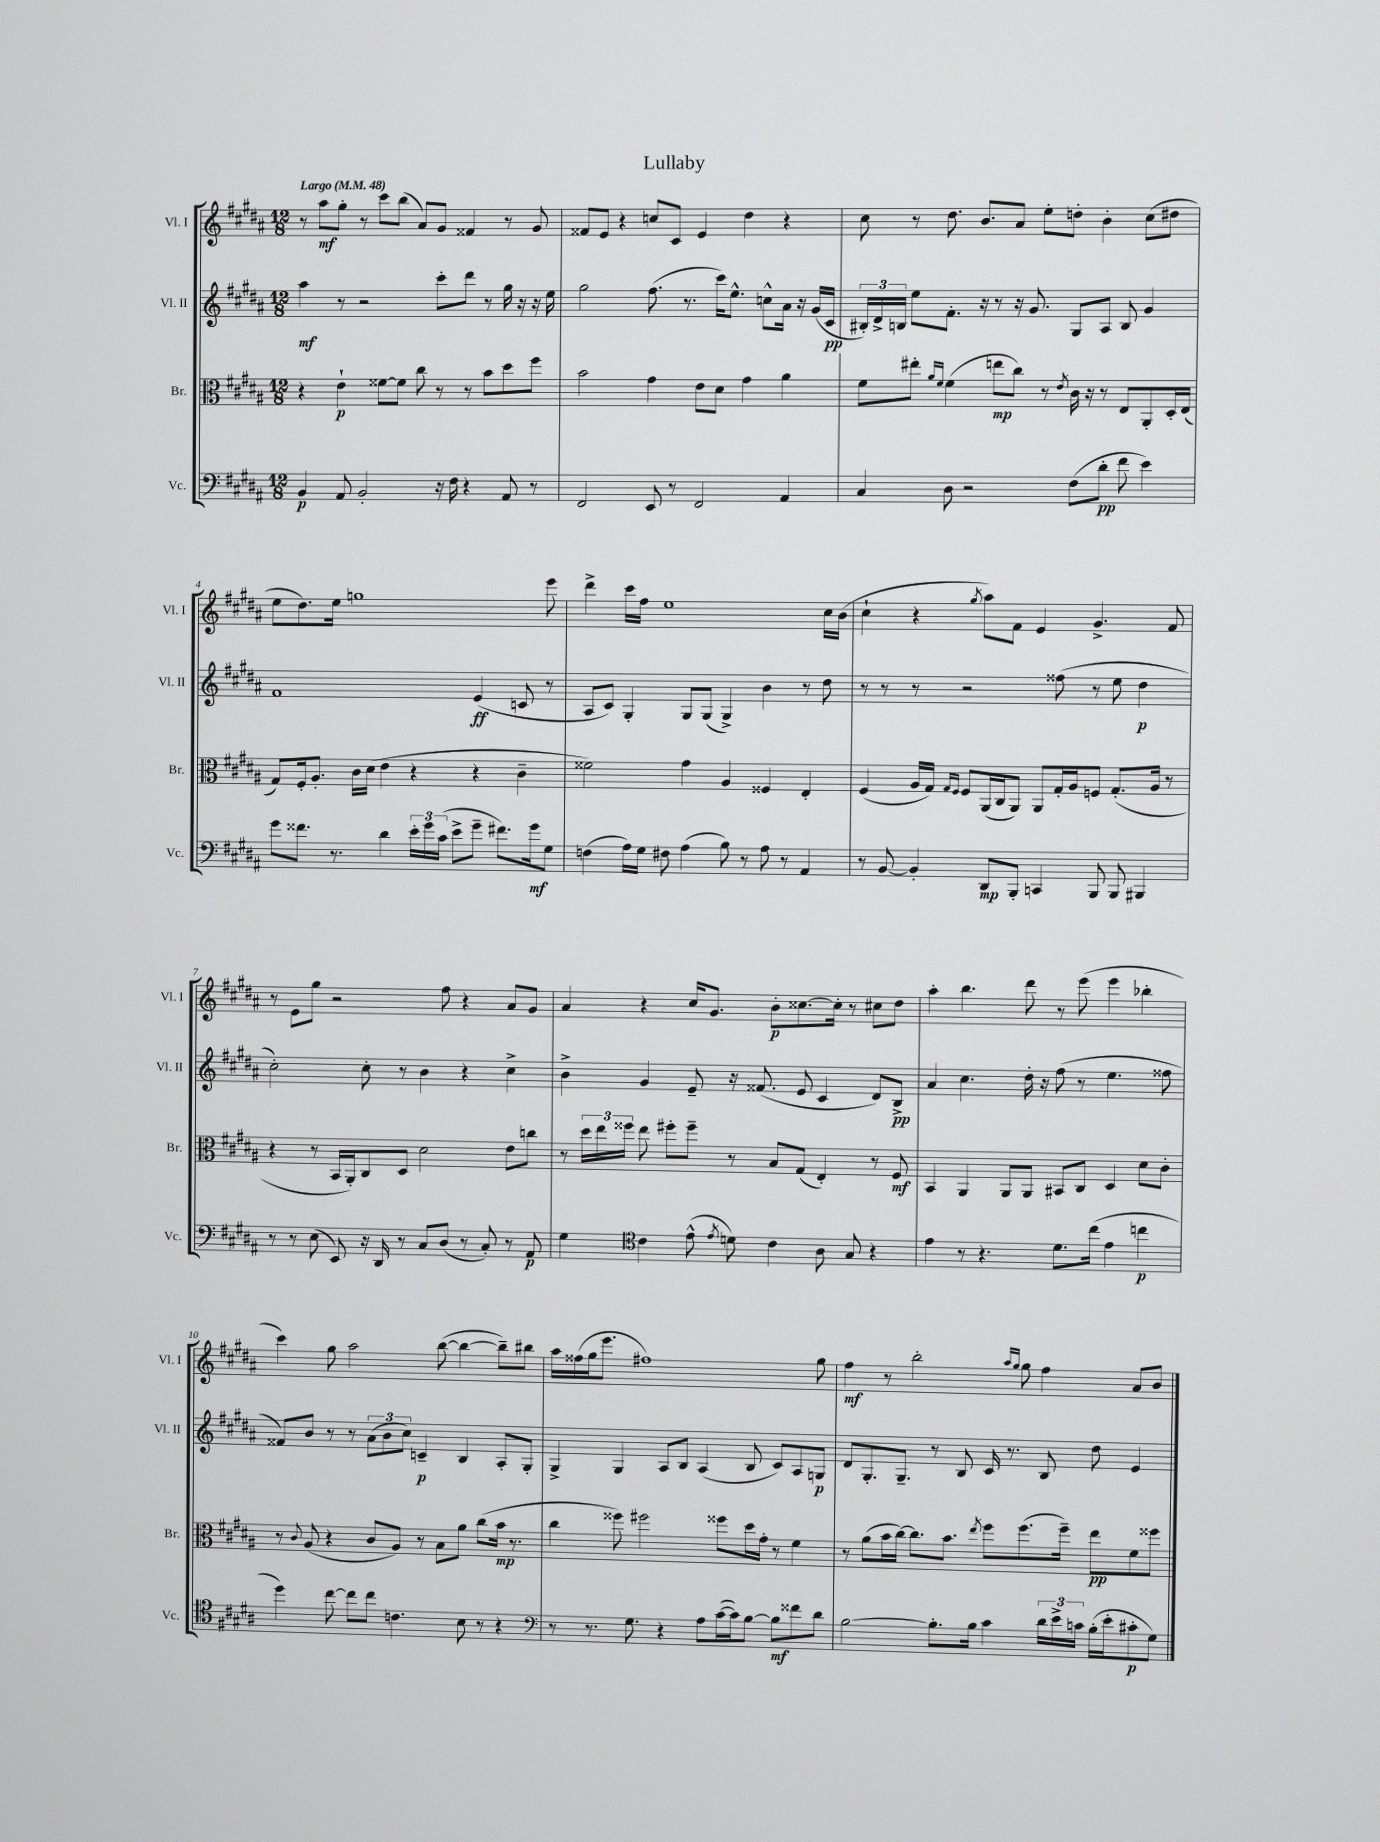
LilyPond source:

\header { title = "Lullaby" }
<<
\new StaffGroup <<
\new Staff = "s0" \with { instrumentName = "Vl. I" shortInstrumentName = "Vl. I" } {
    \clef treble \key b \major \numericTimeSignature \time 12/8 \tempo "Largo" 4 = 48
    \autoBeamOff r8 ais''8[\mf gis''8]-. r8 cis'''8[ b''8]( ais'8[) gis'8] fisis'4 r8 gis'8 |
    fisis'8[ e'8] r4 c''8[ cis'8] e'4 dis''4 r4 |
    cis''8 r8 dis''8. b'8.[ ais'8] e''8[-. d''8]-. b'4-. cis''8[( dis''8] |
    e''8[ dis''8.) e''16] g''1 e'''8 |
    dis'''4-> cis'''16[ fis''16] e''1 cis''16[ b'16]( |
    cis''4-! r4 \acciaccatura { gis''8 } ais''8[) fis'8] e'4 gis'4.-> fis'8 |
    r8 e'8[ gis''8] r2 fis''8 r4 ais'8[ gis'8] |
    ais'4 r4 cis''16[ gis'8.] b'8[-.\p cisis''8.~ cisis''16]-. r8 cis''8[ dis''8] |
    ais''4-. b''4. dis'''8 r8 e'''8( e'''4 bes''4-. |
    cis'''4) gis''8 ais''2 b''8~( b''4~ b''8[--) bis''8] |
    ais''16[ fisis''16( gis''16 e'''8.] fis''1) gis''8 |
    fis''4\mf r8 b''2-. \grace { ais''16[ gis''16] } gis''8 fis''4 ais'8[ b'8] \bar "|." |
}
\new Staff = "s1" \with { instrumentName = "Vl. II" shortInstrumentName = "Vl. II" } {
    \clef treble \key b \major \numericTimeSignature \time 12/8
    \autoBeamOff ais''4\mf r8 r2 cis'''8[-. dis'''8] r8 gis''16 r16 r16 e''16 |
    gis''2 fis''8.( r8. cis'''16[) e''8.]-^ c''8[-^ ais'16] r16 gis'16[( cis'16]\pp |
    \tuplet 3/2 { bis16[-.) dis'16-> b16] } e''8[ fis'8.]-. r16 r8 r16 gis'8. gis8[ ais8] b8 gis'4 |
    fis'1 e'4\ff( c'8 r8 |
    ais8[ cis'8]) gis4-. gis8[ gis8]( gis4->) b'4 r8 dis''8 |
    r8 r8 r8 r2 fisis''8( r8 e''8 dis''4\p |
    cis''2-.) cis''8-. r8 b'4 r4 cis''4-> |
    b'4-> gis'4 e'8-- r16 fisis'8.( e'8 cis'4 dis'8[) b8]->\pp |
    ais'4 cis''4. dis''16-. r16 fis''8( r8 e''4. fisis''8 |
    fisis'8[) b'8] r8 r8 \tuplet 3/2 { ais'8[( b'8 cis''8]) } c'4--\p b4 ais8[-. gis8]-. |
    gis4-> gis4 ais8[ b8] ais4( b8 cis'8[) ais8 g8]\p |
    dis'8[ gis8.-. gis8.]-- r8 b8 cis'16 r8. b8 dis''8 e'4 \bar "|." |
}
\new Staff = "s2" \with { instrumentName = "Br." shortInstrumentName = "Br." } {
    \clef alto \key b \major \numericTimeSignature \time 12/8
    \autoBeamOff r4 e'4-!\p fisis'8[~ fisis'8] cis''8 r8 r8 b'8[ dis''8 fis''8] |
    b'2 gis'4 e'8[ dis'8] gis'4 ais'4 |
    fis'8[ eis''8]-. \grace { ais'16[ fis'16] } fis'4( e''8[\mp cis''8]) r8 \acciaccatura { e'8 } cis'16 r16 r8 e8[ ais,8-. dis16-. e16]( |
    gis8[) fis16-. ais8.]-. cis'16[ dis'16]( e'4 r4 r4 cis'4-- |
    fisis'2) gis'4 ais4 fisis4 e4-. |
    fis4( ais16[ gis16]) \grace { gis16[ fis16] } fis8[ ais,16( cis16 ais,8]) ais,8[ gis16-. ais16 f8] gis8.[-.( ais16] r8 |
    r4 r8 b,16[ ais,16-.) cis8 dis8] dis'2 e'8[ c''8] |
    r8 \tuplet 3/2 { dis''16[ e''16 fisis''16] } e''8 fis''8[-. fis''8]-- r8 b8[ gis8]( e4-.) r8 fis8\mf |
    b,4 ais,4 ais,8[ ais,8] bis,8[ cis8] dis4 dis'8[ cis'8]-. |
    r8 \appoggiatura { cis'8 } ais8( r4 cis'8[ ais8]) r8 b8[ ais'8] cis''8[( b'16]\mp r8. |
    cis''4 fisis''8) fis''2 fisis''8[ dis''16 gis'16]-. r8 fis'4 |
    r8 ais'8[( b'16 cis''16]~) cis''8.[ b'8.] \acciaccatura { e''8 } fis''8[ fis''8.( fis''16]--) e''8[\pp fis'8 fisis''8] \bar "|." |
}
\new Staff = "s3" \with { instrumentName = "Vc." shortInstrumentName = "Vc." } {
    \clef bass \key b \major \numericTimeSignature \time 12/8
    \autoBeamOff b,4\p ais,8 b,2-. r16 fis16 r4 ais,8 r8 |
    fis,2 e,8 r8 fis,2 ais,4 |
    cis4 dis8 r2 fis8[( dis'8]-.\pp fis'8 e'4) |
    gis'8[ fisis'8.] r8. dis'4 \tuplet 3/2 { e'16[-. gis'16 cis'16]( } e'8[-> gis'8]-- fis'8.[) gis'16\mf gis8] |
    f4( ais16[) gis16] fis8 ais4( b8) r8 ais8 r8 ais,4 |
    r8 b,8~ b,4-. dis,8[\mp b,,8]-. c,4 b,,8 b,,8 bis,,4 |
    r8 r8 e8( e,8) r16 dis,16 r8 cis8[ dis8]( r8 cis8-.) r8 ais,8\p |
    gis4 \clef tenor cis'4 e'8-^( \acciaccatura { e'8 } d'8) cis'4 ais8 gis8 r4 |
    e'4 r8 r4. dis'8.[ cis''16]( e'4 c''4\p |
    dis''4) cis''8~ cis''8[ cis''8] c'4. b8 r8 r4 |
    \clef bass r8 r8. gis8. r4 ais8[ cis'16~( cis'16) b8]~ b8[\mf fisis'8 dis'8] |
    b2~ b8.[-. b16] cis'4 \tuplet 3/2 { dis'16[ e'16-> c'16] } b16[-.( e'16-. cis'8-.\p gis8]) \bar "|." |
}
>>
>>
